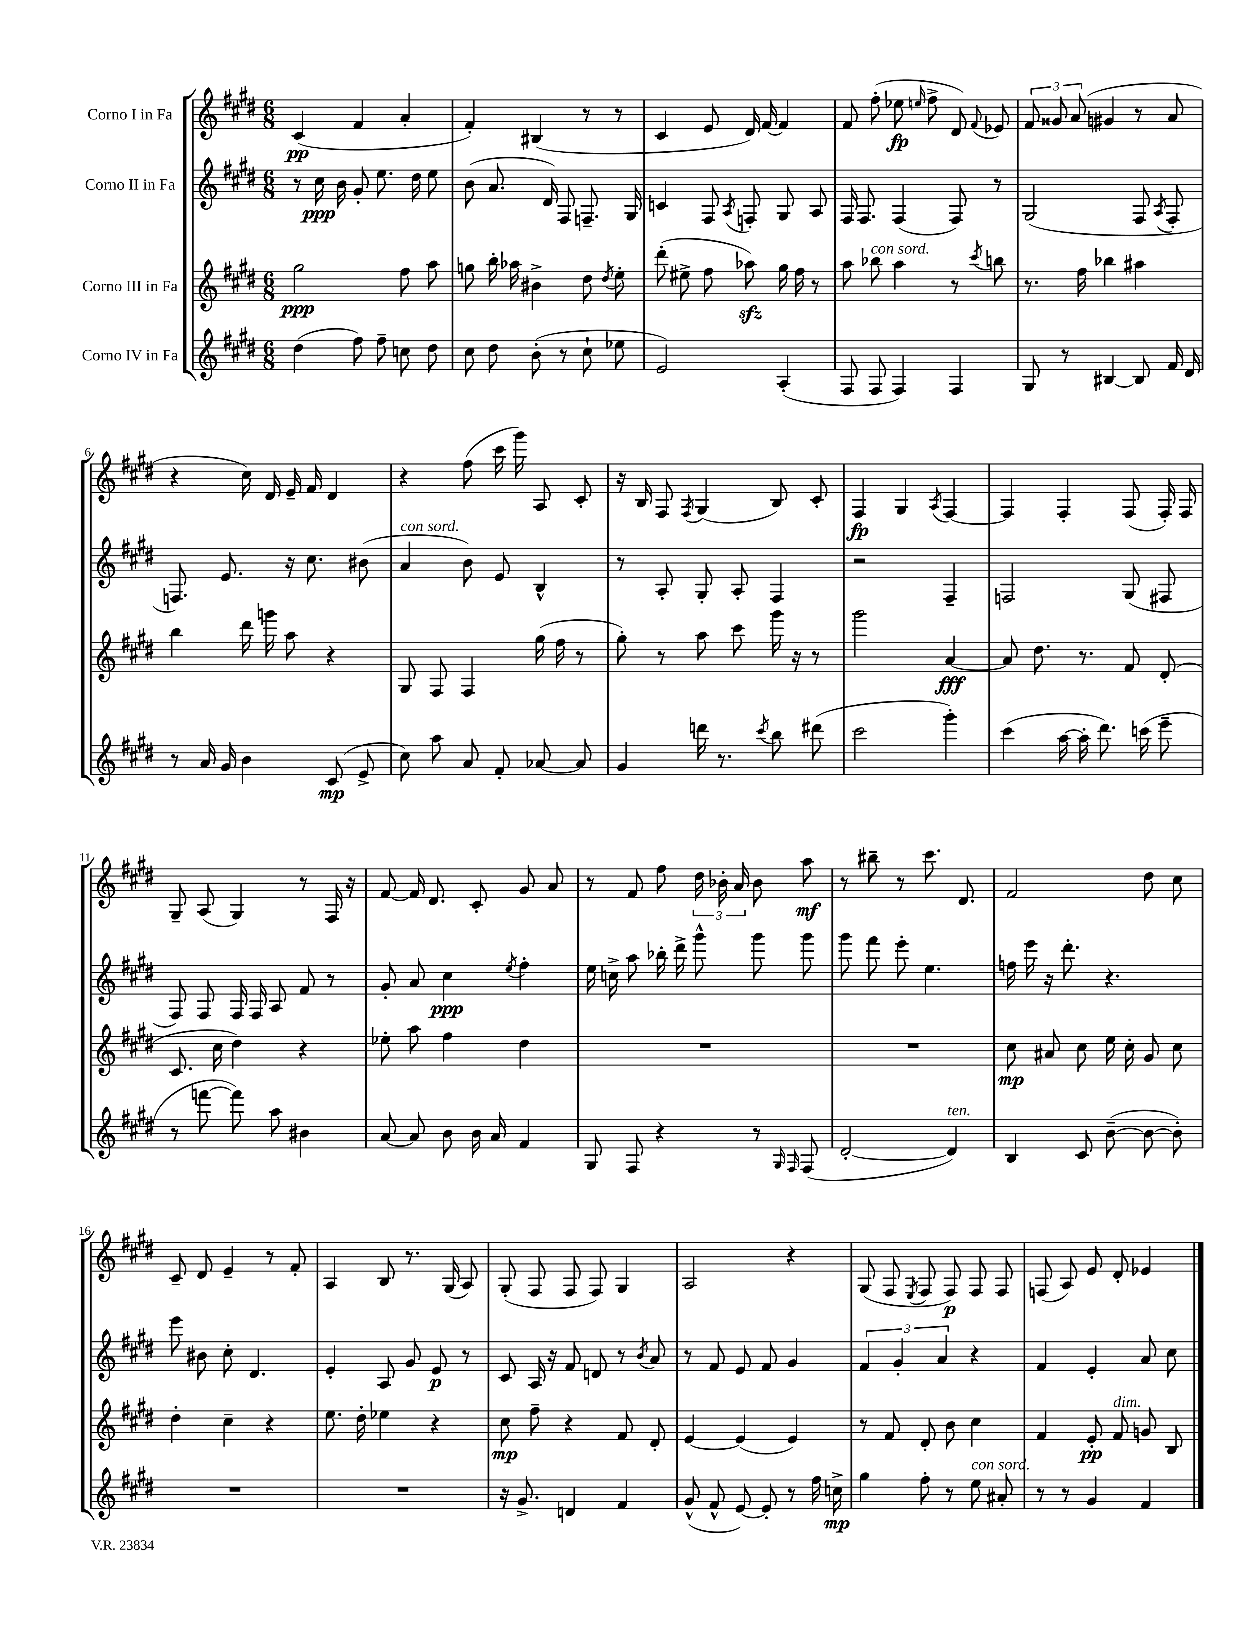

**kern	**kern	**kern	**kern
*staff4	*staff3	*staff2	*staff1
*clefG2	*clefG2	*clefG2	*clefG2
*k[f#c#g#d#]	*k[f#c#g#d#]	*k[f#c#g#d#]	*k[f#c#g#d#]
*M6/8	*M6/8	*M6/8	*M6/8
(4dd#	2gg#	8r	(4c#
.	.	16cc#	.
.	.	16b	.
8ff#)	.	8g#'	4f#
8ff#~	.	8.ee	.
8cc	8ff#	.	4a'
.	.	16dd#	.
8dd#	8aa	8ee	.
=	=	=	=
8cc#	8gg	(8b	4f#')
8dd#	16bb'	8.a	.
.	16aa-	.	.
(8b'	4b#^	.	(4B#
.	.	16d#)	.
8r	.	8F#	.
8cc#`	8dd#	8.F~	8r
.	8qdd#	.	.
8ee-	8ee'	.	8r
.	.	16G#	.
=	=	=	=
2e)	(8ddd#'	4c	4c#
.	8ee#^	.	.
.	8ff#	8F#	8e
.	.	8qA	.
.	8aa-)	8F'	16d#)
.	.	.	[16f#
(4A'	16gg#	8G#	4f#]
.	16ff#	.	.
.	8r	8A	.
=	=	=	=
8F#	8aa	16F#	8f#
.	.	8.F#	.
8F#	8bb-	.	(8ff#'
4F#)	4aa	(4F#	8ee-
.	.	.	16qqee
.	.	.	8ff#^
4F#	8r	8F#)	8d#)
.	8qccc#	.	8qqf#
.	8bb	8r	8e-
=	=	=	=
8G#	8.r	(2G#	12f#
.	.	.	12g##
8r	.	.	.
.	.	.	(12a
.	16ff#	.	.
[4B#	4bb-	.	4g#
8B#]	4aa#	8F#	8r
.	.	8qA	.
16f#	.	8F#'	8a
16d#	.	.	.
=	=	=	=
8r	4bb	8.F)	4r
16a	.	.	.
16g#	.	8.e	.
4b	16ddd#	.	16cc#)
.	16ggg	.	16d#
.	8aa	16r	16e~
.	.	8.cc#	16f#
(8c#	4r	.	4d#
8e^	.	(8b#	.
=	=	=	=
8cc#)	8G#	4a	4r
8aa	8F#	.	.
8a	4F#	8b)	(8ff#
8f#'	.	8e	16ccc#
.	.	.	16ggg#)
[8a-	(16gg#	4B^^	8A
.	16ff#	.	.
8a-]	8r	.	8c#'
=	=	=	=
4g#	8gg#')	8r	16r
.	.	.	16B
.	8r	8A'	8F#
.	.	.	8qF#
16ddd	8aa	8G#'	(4G#
8.r	.	.	.
.	8ccc#	8A'	.
8qccc#	.	.	.
8bb	16ggg#	4F#	8B)
.	16r	.	.
(8ddd#	8r	.	8c#'
=	=	=	=
2ccc#	2ggg#	2r	4F#
.	.	.	4G#
.	.	.	8qA
4ggg#')	[4a	4F#~	[4F#
=	=	=	=
(4ccc#	8a]	2F	4F#]
.	8.dd#	.	.
[16aa	.	.	4F#'
16aa']	8.r	.	.
8.ddd#)	.	.	.
.	8f#	(8G#	(8F#
(16ccc	.	.	.
8eee~	(8d#'	8F#	16F#')
.	.	.	16F#
=	=	=	=
8r	8.c#	8F#)	8G#~
[8fff	.	8F#	(8A
.	16cc#	.	.
8fff])	4dd#)	16F#	4G#)
.	.	16F#	.
8aa	.	8A	.
4b#	4r	8f#	8r
.	.	8r	16F#
.	.	.	16r
=	=	=	=
[8a	8ee-'	8g#'	[8f#
8a]	8aa	8a	16f#]
.	.	.	8.d#
8b	4ff#	4cc#	.
16b	.	.	8c#'
16a	.	.	.
.	.	8qee	.
4f#	4dd#	4ff#'	8g#
.	.	.	8a
=	=	=	=
8G#	2.r	16ee	8r
.	.	16cc^	.
8F#	.	8aa	8f#
4r	.	16bb-'	8ff#
.	.	16ddd#^	.
.	.	8ggg#^^	24dd#
.	.	.	24b-'
.	.	.	24a
8r	.	8ggg#	8b-
16qqG#	.	.	.
16qqF#	.	.	.
(8F#	.	8ggg#	8aa
=	=	=	=
[2d#'	2.r	8ggg#	8r
.	.	8fff#	8bb#~
.	.	8eee'	8r
.	.	4.ee	8.ccc#
4d#])	.	.	.
.	.	.	8.d#
=	=	=	=
4B	8cc#	16ff	2f#
.	.	16eee	.
.	8a#	16r	.
.	.	8.ddd#'	.
8c#	8cc#	.	.
([8b~	16ee	4.r	.
.	16cc#'	.	.
8b_	8g#	.	8dd#
8b'])	8cc#	.	8cc#
=	=	=	=
2.r	4dd#'	8eee	8c#~
.	.	8b#	8d#
.	4cc#~	8cc#'	4e~
.	.	4.d#	.
.	4r	.	8r
.	.	.	8f#'
=	=	=	=
2.r	8.ee	4e'	4A
.	16dd#'	.	.
.	4ee-	8A	8B
.	.	8g#	8.r
.	4r	8e	.
.	.	.	(16G#
.	.	8r	8A)
=	=	=	=
16r	8cc#	8c#	(8G#'
8.g#^	.	.	.
.	8ff#~	16A	8F#
.	.	16r	.
4d	4r	8f#	8F#
.	.	8d	8F#)
4f#	8f#	8r	4G#
.	.	8qb	.
.	8d#'	8a	.
=	=	=	=
(8g#^^	[4e	8r	2A
8f#^^	.	8f#	.
[8e)	(4e]	8e	.
8e']	.	8f#	.
8r	4e)	4g#	4r
16ff#	.	.	.
16cc^	.	.	.
=	=	=	=
4gg#	8r	6f#	(8G#
.	8f#	.	8F#
.	.	6g#'	.
.	.	.	8qE
8ff#'	8d#'	.	8F#
.	.	6a	.
8r	8b	.	8F#)
8ee	4cc#	4r	8F#
8a#'	.	.	8F#
=	=	=	=
8r	4f#	4f#	(8F
8r	.	.	8A)
4g#	8e'	4e'	8e
.	8f#	.	8d#'
4f#	8g	8a	4e-
.	8B	8cc#	.
==	==	==	==
*-	*-	*-	*-
